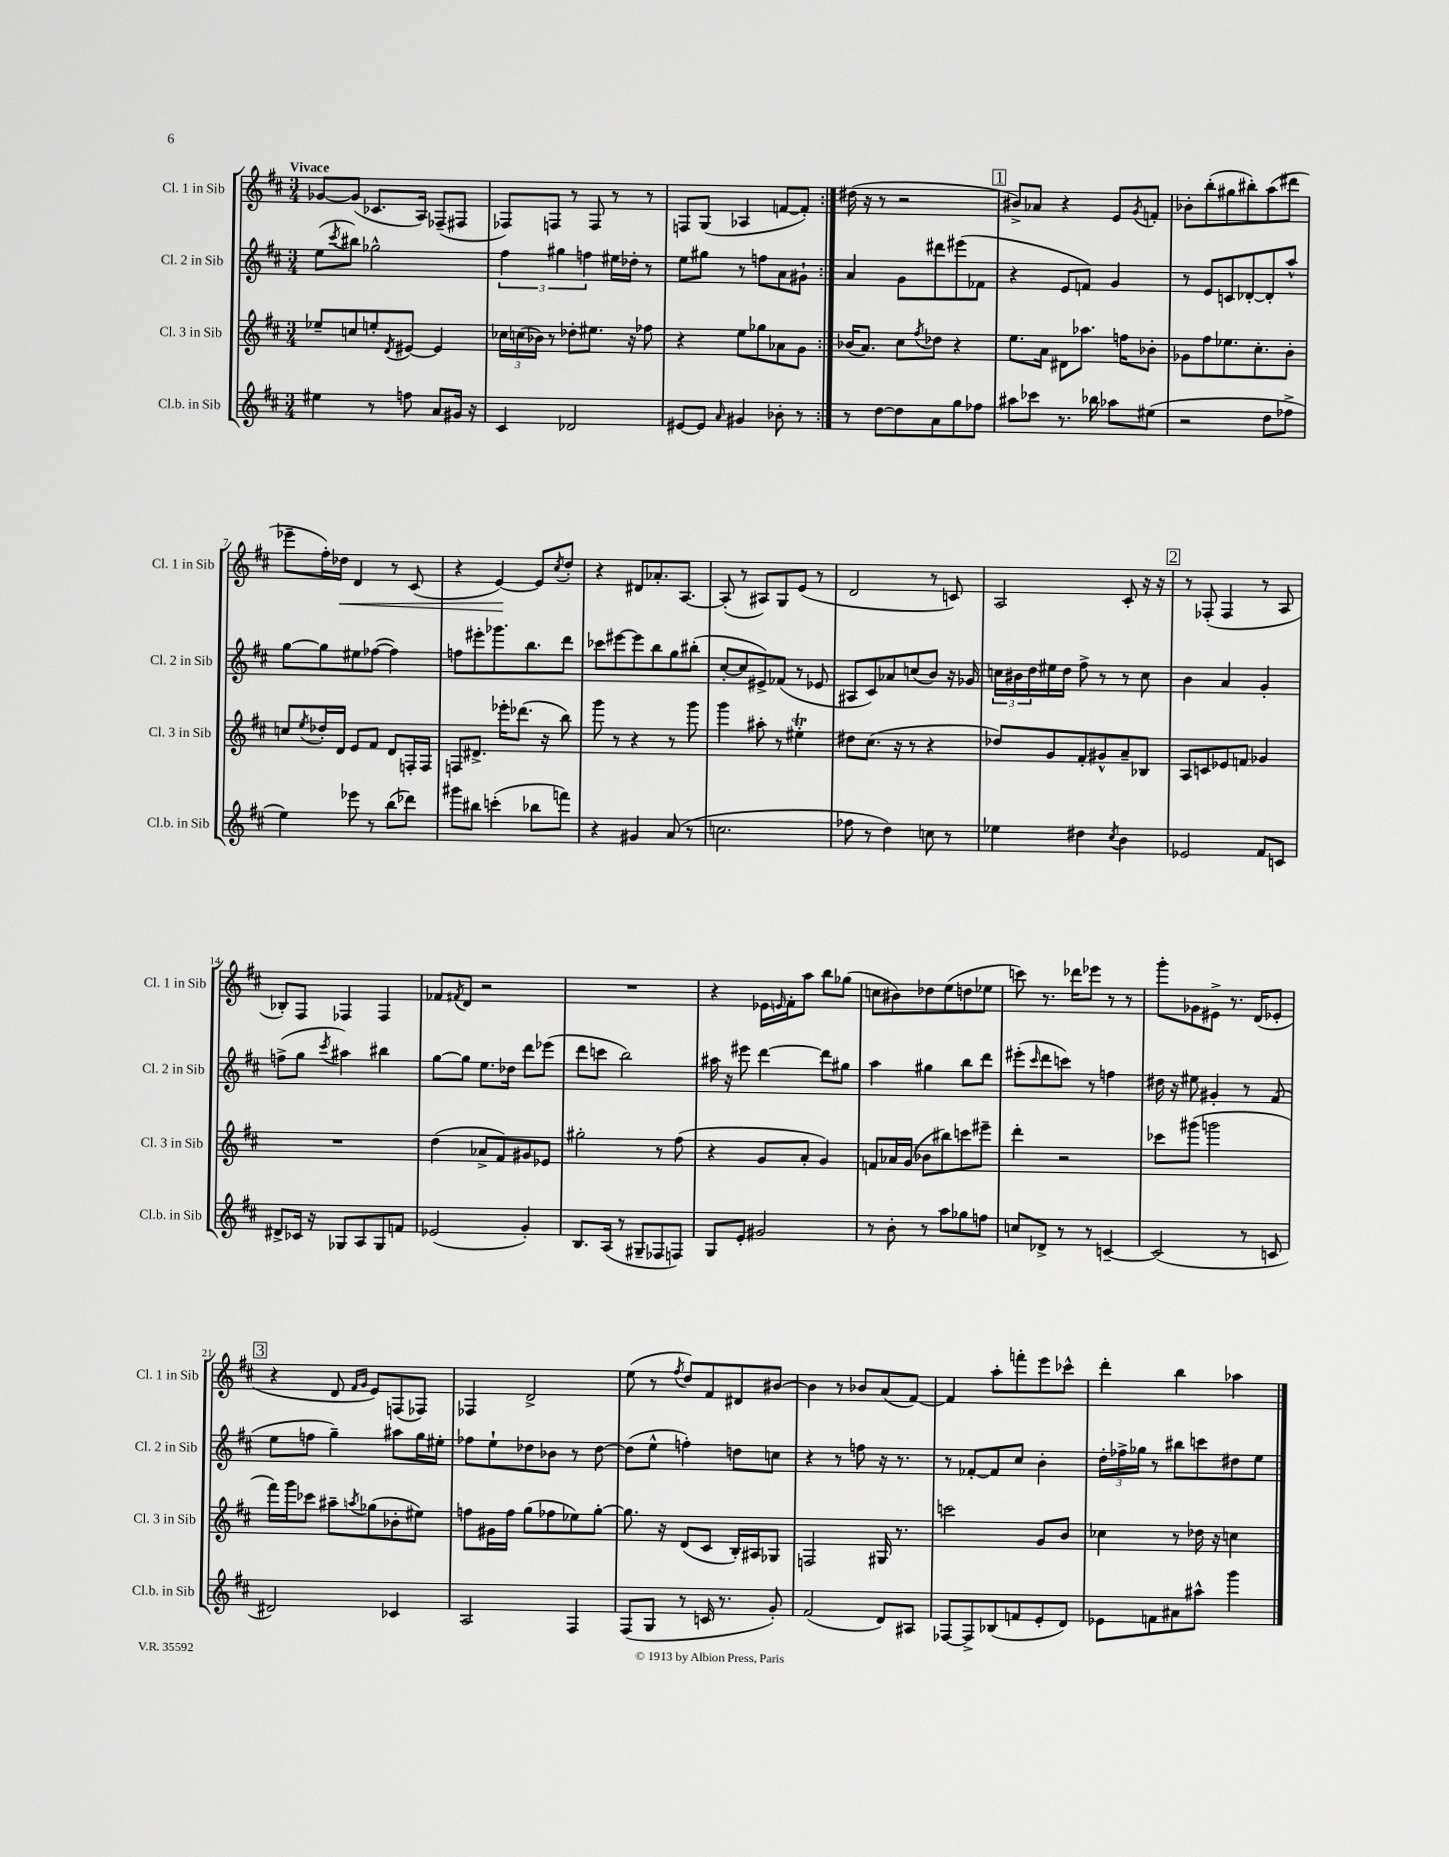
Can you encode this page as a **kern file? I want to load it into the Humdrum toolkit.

**kern	**kern	**kern	**kern
*staff4	*staff3	*staff2	*staff1
*clefG2	*clefG2	*clefG2	*clefG2
*k[f#c#]	*k[f#c#]	*k[f#c#]	*k[f#c#]
*M3/4	*M3/4	*M3/4	*M3/4
4ee#	8ee-~	(8ee	[8g-
.	.	8qccc#	.
.	8cc	8bb#)	(8g-]
8r	8ee'	2gg-^^	8.c-
.	8qd	.	.
8ff	[8e#	.	.
.	.	.	16A)
8a	4e#]	.	(8F-~
16g#	.	.	8F#
16r	.	.	.
=	=	=	=
4c#	24cc-	6ff#	8F-)
.	(24cc	.	.
.	24b-)	.	.
.	8r	.	8F
.	.	6gg#	.
2d-	8dd-'	.	8r
.	.	6ff	.
.	8.ee#	.	8F
.	.	16ee#	8r
.	16r	16dd-'	.
.	8ff-	8r	8r
=	=	=	=
[8e#	4r	8ee	8F
8e#]	.	8gg#	(8G
16qqa	.	.	.
4g#	8ee	8r	4A-
.	8gg-	8ff	.
8b-'	8a-	8a	[8f
8r	8g	8g#`	8f'])
=:|!	=:|!	=:|!	=:|!
8r	(16b-	4a	(16dd#
.	8.a)	.	16r
[8dd	.	.	8r
8dd]	8cc#	8g	2r
.	8qff#	.	.
8a	8dd-	8ddd#	.
8gg	4r	(8eee#	.
8ff-	.	8f-	.
=	=	=	=
8aa#	8.ee	4r	8b#^)
8ccc-	.	.	8a-
.	16a	.	.
8.r	8d#	8e	4r
.	8.aa-	8f)	.
16bb-	.	.	.
8aa-	.	4g	8e
.	16ff	.	.
.	.	.	8qg
(8ee#	8b-'	.	8f'
=	=	=	=
2r	8g-	8r	8b-'
.	8ff#	8e	(8bb'
.	8.ee-	8c	8gg#
.	.	[8d-'	8bb#')
.	8.cc#'	.	.
8dd	.	8d-']	(8aa
8ff-^	8b'	8aa^^	8ddd#
=	=	=	=
4ee)	8cc	[8gg	8eee-~
.	8qee	.	.
.	16dd-'	8gg]	16ff#')
.	16d	.	16dd-
8eee-	8e	8ee#	4d
8r	8f#	([8ff-	.
(8bb	8d	4ff-])	8r
8ddd-)	16F'	.	(8c#
.	16F	.	.
=	=	=	=
8ggg#	8F	8ff	4r
8bb#	8.d#^	8eee#'	.
(4ccc'	.	8.ggg-	[4e)
.	16eee-'	.	.
.	(8.ddd-	.	.
.	.	8.bb	.
8bb-	.	.	8e]
.	16r	.	.
.	.	.	8qcc#
8fff)	8bb)	8ddd	8dd'
=	=	=	=
4r	8ggg	8ccc-	4r
.	8r	[8eee#	.
4g#	4r	8eee#]	8d#
.	.	8bb	8.a-'
(8a	8r	8gg	.
.	.	.	[8.A
8r	8ggg	(8bb#'	.
=	=	=	=
2.cc	4ggg	[8cc#'	(8A']
.	.	8cc#]	8r
.	8aa#'	8e#^)	8A#)
.	8r	(8f-	8G
.	4ee#'	8r	(8e
.	.	8e-	8r
=	=	=	=
8ff-	8dd#	8A#	2d
8r	(8.cc#	8c#)	.
4dd)	.	8a-	.
.	16r	.	.
.	8r	(8cc	.
8cc	4r	8b)	8r
8r	.	16r	8c)
.	.	16g-	.
=	=	=	=
4ee-	8dd-)	24cc	2A
.	.	24b#	.
.	.	24dd	.
.	8g	16ee#	.
.	.	16dd	.
4dd#	8f#'	8ff#^	.
.	8g#^^	8r	.
8qcc#	.	.	.
4b	8a~	8r	8c#'
.	8B-	8cc	16r
.	.	.	16r
=	=	=	=
2e-	8A	4b	8r
.	8c	.	(8F-'
.	8e-	4a	4F-
.	8f	.	.
8f#	4g-	4g'	8r
8c	.	.	8A
=	=	=	=
8d#^	2.r	(8ff^	8B-')
16c-	.	8gg	8F#
16r	.	.	.
.	.	8qccc#	.
8G-	.	4aa#)	4F-
8A	.	.	.
8G-	.	4bb#	4F-
8f	.	.	.
=	=	=	=
(2e-	(4dd	[8gg	8f-
.	.	.	8qf#
.	.	8gg]	8d
.	8a-^	8.ee	2r
.	8f#)	.	.
.	.	16dd-	.
4g')	8g#	8ddd	.
.	8e-	(8eee-	.
=	=	=	=
8.B	2gg#'	8ddd	2.r
.	.	8ccc	.
(16A	.	.	.
8r	.	2bb)	.
8G#~	.	.	.
8F-	8r	.	.
8F)	(8ff#	.	.
=	=	=	=
8G	4r	16aa#	4r
.	.	16r	.
8e'	.	8eee#	.
2g#	8g	[4ddd	16e-
.	.	.	16qqe
.	.	.	16f#'
.	8a'	.	8aa
.	4g)	8ddd]	8bb
.	.	8gg#	(8gg-
=	=	=	=
8r	8f	4aa	8cc
8b'	16a-	.	8b#)
.	(16g	.	.
8r	8b-	4gg#	8dd-
8aa	8bb#)	.	(8ee
8gg-	8ccc	8bb	8dd
8ff	8eee#~	8ddd	8ee-
=	=	=	=
8cc	4ddd'	(8eee#'	8ccc)
.	.	16qqccc#	.
8d-^	.	8ddd	8.r
8r	2r	8ccc)	.
.	.	.	16ddd-
8r	.	8r	8eee-
[4c~	.	4ff	8r
.	.	.	8r
=	=	=	=
(2c]	8ccc-	16dd#	8ggg'
.	.	16r	.
.	(8ggg#	8ee#	8g-
.	2ggg	4g#'	8e#^
.	.	.	8.r
8r	.	8r	.
.	.	.	(16d
8c	.	(8f#	8e-'
=	=	=	=
2d#)	16fff#)	8ee	4r
.	16ggg	.	.
.	8ccc-	8ff	.
.	8aa#~	4gg~)	8d
.	.	.	16qqf#
.	8qaa	.	16qqg
.	(8gg-	.	8e)
4c-	8b-'	8aa#	(8F
.	8ee#)	16gg	8F-)
.	.	16ee#'	.
=	=	=	=
2A	8ff	8ff-	4F-
.	16g#	8ee`	.
.	16ff	.	.
.	(8gg	8dd-	2d^
.	8ff-	8b-	.
4F#	8ee-)	8r	.
.	[8gg'	[8dd-	.
=	=	=	=
(8F#	8.gg]	(8dd-]	(8ee
8G	.	8ee^^	8r
.	16r	.	.
.	.	.	8qff#
8r	(8d	4ff')	8dd)
16c	8c#	.	8f#
8.r	.	.	.
.	16B')	8dd	8d#
.	16A#	.	.
8g')	8G-	8cc	[8b#
=	=	=	=
(2f#	2F	4r	4b#]
.	.	8r	8r
.	.	8ff	8b-
8d)	16G#	16r	(8a
.	8.r	8.r	.
8A#	.	.	[8f#)
=	=	=	=
[8F-	2ccc	8r	4f#]
8F-^]	.	[8f-'	.
(8B-	.	8f-]	8aa'
8f	.	8cc#	8fff'
8e'	8g	4b'	8eee
8d)	8b	.	8ccc-^^
=	=	=	=
8e-	4cc-	24dd'	4ddd'
.	.	24ff-^	.
.	.	24gg-	.
8f	.	8r	.
8a#	8r	8bb#	4bb
8aa#^^	16dd-	8ccc	.
.	16r	.	.
4ggg	4cc	8dd#	4aa-
.	.	8ee	.
==	==	==	==
*-	*-	*-	*-
